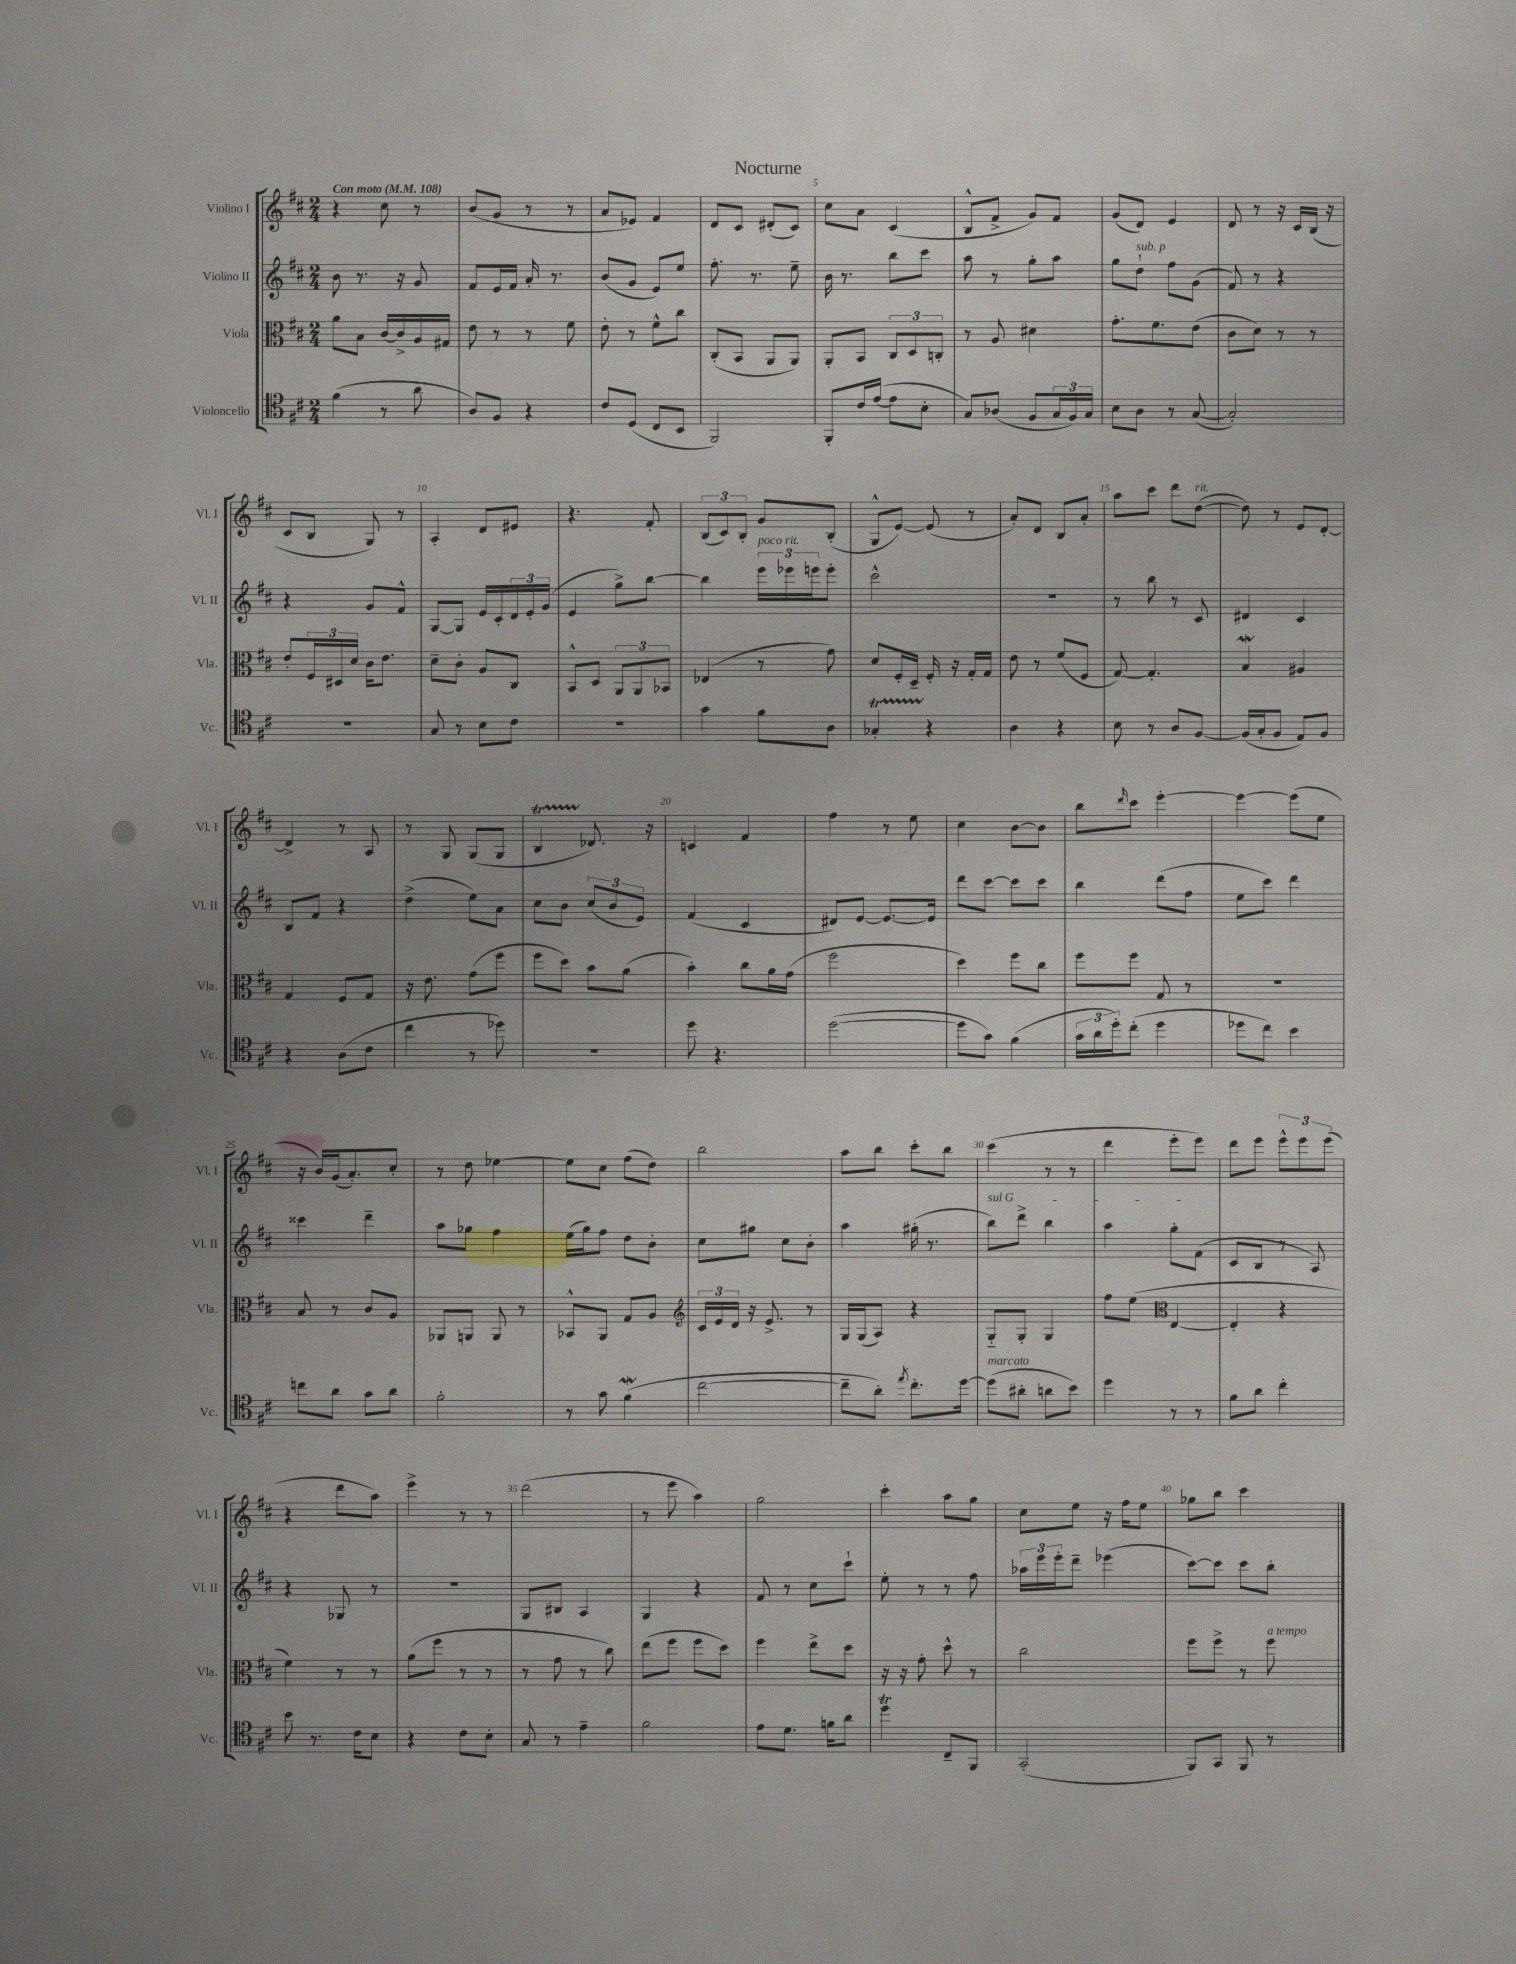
\header { title = "Nocturne" }
<<
\new StaffGroup <<
\new Staff = "s0" \with { instrumentName = "Violino I" shortInstrumentName = "Vl. I" } {
    \clef treble \key d \major \numericTimeSignature \time 2/4 \tempo "Con moto" 4 = 108
    r4 cis''8 r8 |
    b'8( g'8 r8 r8 |
    a'8 ees'8) fis'4 |
    d'8 cis'8 dis'8-.( cis'8) |
    cis''8 a'8 cis'4( |
    b8-^ fis'8-> g'8) fis'8 |
    g'8( d'8) e'4 |
    d'8 r8 r16 cis'16 b16( r16 |
    cis'8 b8 g8) r8 |
    a4-. d'8 eis'8 |
    r4. fis'8-. |
    \tuplet 3/2 { b8( cis'8) b8-. } g'8 b8-.( |
    g8-^ e'8~) e'8( r8 |
    a'8-.) d'8 b8 a'8-. |
    a''8 cis'''8 d'''8 d''8~^\markup { \italic "rit." }( |
    d''8) r8 e'8 d'8~-. |
    d'4-> r8 a8 |
    r8 g8 g8( g8 |
    b4\startTrillSpan des'8.\stopTrillSpan) r16 |
    c'4 fis'4 |
    fis''4 r8 e''8 |
    cis''4 b'8~ b'8 |
    b''8 \grace { d'''16 } cis'''8 e'''4~-. |
    e'''4~ e'''8( e''8 |
    r16 b'16) g'16( a'8.-.) cis''8-. |
    r8 d''8 ees''4~ |
    ees''8 cis''8 fis''8( d''8) |
    b''2 |
    a''8 b''8 cis'''8-. b''8 |
    cis'''4( r8 r8 |
    d'''4 e'''8-. e'''8) |
    d'''8 e'''8 \tuplet 3/2 { e'''8-^ e'''8 e'''8( } |
    r4 d'''8 a''8) |
    e'''4-> r8 r8 |
    d'''2( |
    r8 e'''8 a''4) |
    g''2 |
    cis'''4-. a''8 g''8 |
    cis''8 e''8 r16 fis''16 e''8 |
    ges''8 b''8 cis'''4 \bar "|." |
}
\new Staff = "s1" \with { instrumentName = "Violino II" shortInstrumentName = "Vl. II" } {
    \clef treble \key d \major \numericTimeSignature \time 2/4
    b'8 r8. r16 g'8 |
    fis'8 e'16 fis'16 a'16-. r8. |
    b'8( g'8 e'8) e''8 |
    fis''8.-. r8. e''8-- |
    b'16 r8. b''8 cis'''8 |
    a''8 r8 g''8-. a''8 |
    g''8 d''8-!^\markup { \italic "sub. p" } fis''8 g'8( |
    fis'8) r8 r4 |
    r4 g'8 fis'8-^ |
    g8~ g8 e'16 cis'16-. \tuplet 3/2 { d'16 e'16-. g'16( } |
    e'4 g''8->) b''8~ |
    b''4 \tuplet 3/2 { e'''16^\markup { \italic "poco rit." } ees'''16 e'''16 } e'''8-. |
    cis'''2-^ |
    R2 |
    r8 b''8 r8 cis'8 |
    dis'4 cis'4 |
    b8 fis'8 r4 |
    d''4->( e''8) a'8 |
    cis''8 b'8 \tuplet 3/2 { cis''8( b'8 e'8) } |
    fis'4( cis'4 |
    dis'8) e'8~ e'8.~ e'16 |
    d'''8 cis'''8~ cis'''8 cis'''8 |
    b''4 d'''8( fis''8 |
    e''8 cis'''8) d'''4 |
    cisis'''4 d'''4-- |
    a''8 ges''8 fis''4 |
    e''16( g''16) fis''8 d''8 b'8-. |
    cis''8 gis''8 cis''8 b'8-. |
    a''4 gis''16-.( r8. |
    \once \override TextSpanner.bound-details.left.text = \markup { \italic "sul G" } b''8\startTextSpan) d'''8-> b''4 |
    a''4 g''8-. fis'8\stopTextSpan( |
    cis'8 b8 r8 a8) |
    r4 ges8 r8 |
    r2 |
    g8 bis8 a4 |
    g4 r4 |
    fis'8 r8 cis''8 cis'''8-! |
    e''8-. r8 r8 fis''8 |
    \tuplet 3/2 { aes''16 e'''16 e'''16-. } d'''8-- ees'''4( |
    cis'''8~) cis'''8 cis'''8 b''8-. \bar "|." |
}
\new Staff = "s2" \with { instrumentName = "Viola" shortInstrumentName = "Vla." } {
    \clef alto \key d \major \numericTimeSignature \time 2/4
    a'8 b8 cis'16~ cis'16-> a16 gis16 |
    e'8 r8 r8 fis'8 |
    e'8-. r8 fis'8-^ cis''8 |
    cis8-.( b,8 a,8 a,8) |
    a,8-. b,8 \tuplet 3/2 { cis8 d8 c8-. } |
    r8 a8 dis'4 |
    g'8.-. fis'8. e'8( |
    cis'8 d'8) r8 r8 |
    e'8-. \tuplet 3/2 { fis16 dis16 d'16 } cis'16 e'8. |
    d'8-- cis'8-. a8 cis8 |
    b,8-^ d8 \tuplet 3/2 { a,8 a,8 bes,8 } |
    ees4( r8 g'8) |
    d'8 fis16-. d16-- fis16-. r16 g16-. g16 |
    e'8 r8 fis'8( fis8 |
    g8~) g4.-. |
    b4\mordent ais4 |
    g4 fis8 g8 |
    r16 e'8. g'8( fis''8 |
    fis''8 d''8) b'8 a'8( |
    b'4-.) cis''8 a'16 g'16( |
    fis''2 |
    d''4) fis''8 cis''8 |
    fis''8 fis''8 g8 r8 |
    R2 |
    b8 r8 cis'8 a8 |
    aes,8 a,8 a,8 r8 |
    bes,8-^ a,8 g8 a8 |
    \clef treble \tuplet 3/2 { cis'16 e'16 d'16 } r16 e'8.-> r8 |
    g16 g16( a8) r4 |
    g8-_ g8-. g4 |
    fis''8 e''8( \clef alto e4~ |
    e4-. r4 |
    fis'4) r8 r8 |
    a'8( fis''8 r8 r8 |
    r8 g'8 r8 cis''8) |
    e''8( fis''8 fis''8 d''8) |
    fis''4 e''8-> d''8 |
    r16 r16 g'8-. d''8-^ r8 |
    cis''2 |
    fis''8 fis''8-> r8 fis''8^\markup { \italic "a tempo" } \bar "|." |
}
\new Staff = "s3" \with { instrumentName = "Violoncello" shortInstrumentName = "Vc." } {
    \clef tenor \key d \major \numericTimeSignature \time 2/4
    fis'4( r8 a'8 |
    a8) fis8 r4 |
    cis'8 d8( cis8 b,8 |
    fis,2) |
    fis,8-. cis'16 e'16~( e'8 b8-. |
    g8) aes8( fis8 \tuplet 3/2 { g16 fis16) g16 } |
    b8 a8 r8 g8~( |
    g2-.) |
    r2 |
    g8 r8 b8 cis'8 |
    r2 |
    g'4 fis'8 a8 |
    ges4-.\startTrillSpan r4\stopTrillSpan |
    a4 r4 |
    b8 r8 a8 fis8~ |
    fis16( g16-. fis8 e8) fis8 |
    r4 a8( cis'8 |
    cis''4 r8 des''8) |
    R2 |
    d''8 r4. |
    d''2~( |
    d''8 g'8) fis'4( |
    \tuplet 3/2 { g'16 a'16 d''16-.) } cis''8-.( d''4 |
    des''8 cis''8) b'4 |
    c''8 a'8 g'8 a'8 |
    fis'2-. |
    r8 g'8 fis'4\mordent( |
    cis''2~ |
    cis''8-- a'8-.) \acciaccatura { e''8 } cis''8.-. d''16~ |
    d''8^\markup { \italic "marcato" }( ais'8-. a'8 b'8) |
    d''4 r8 r8 |
    fis'8 a'8 cis''4-. |
    b'8 r8. cis'16 b8 |
    r4 cis'8 b8-. |
    g8 r8 e'4-- |
    fis'2 |
    e'8 d'8. f'16 a'8 |
    d''4\trill cis8-- fis,8 |
    g,2-.( |
    fis,8) g,8 fis,8 r8 \bar "|." |
}
>>
>>
\layout { \context { \Score \override BarNumber.break-visibility = ##(#f #t #t) barNumberVisibility = #(every-nth-bar-number-visible 5) } }
